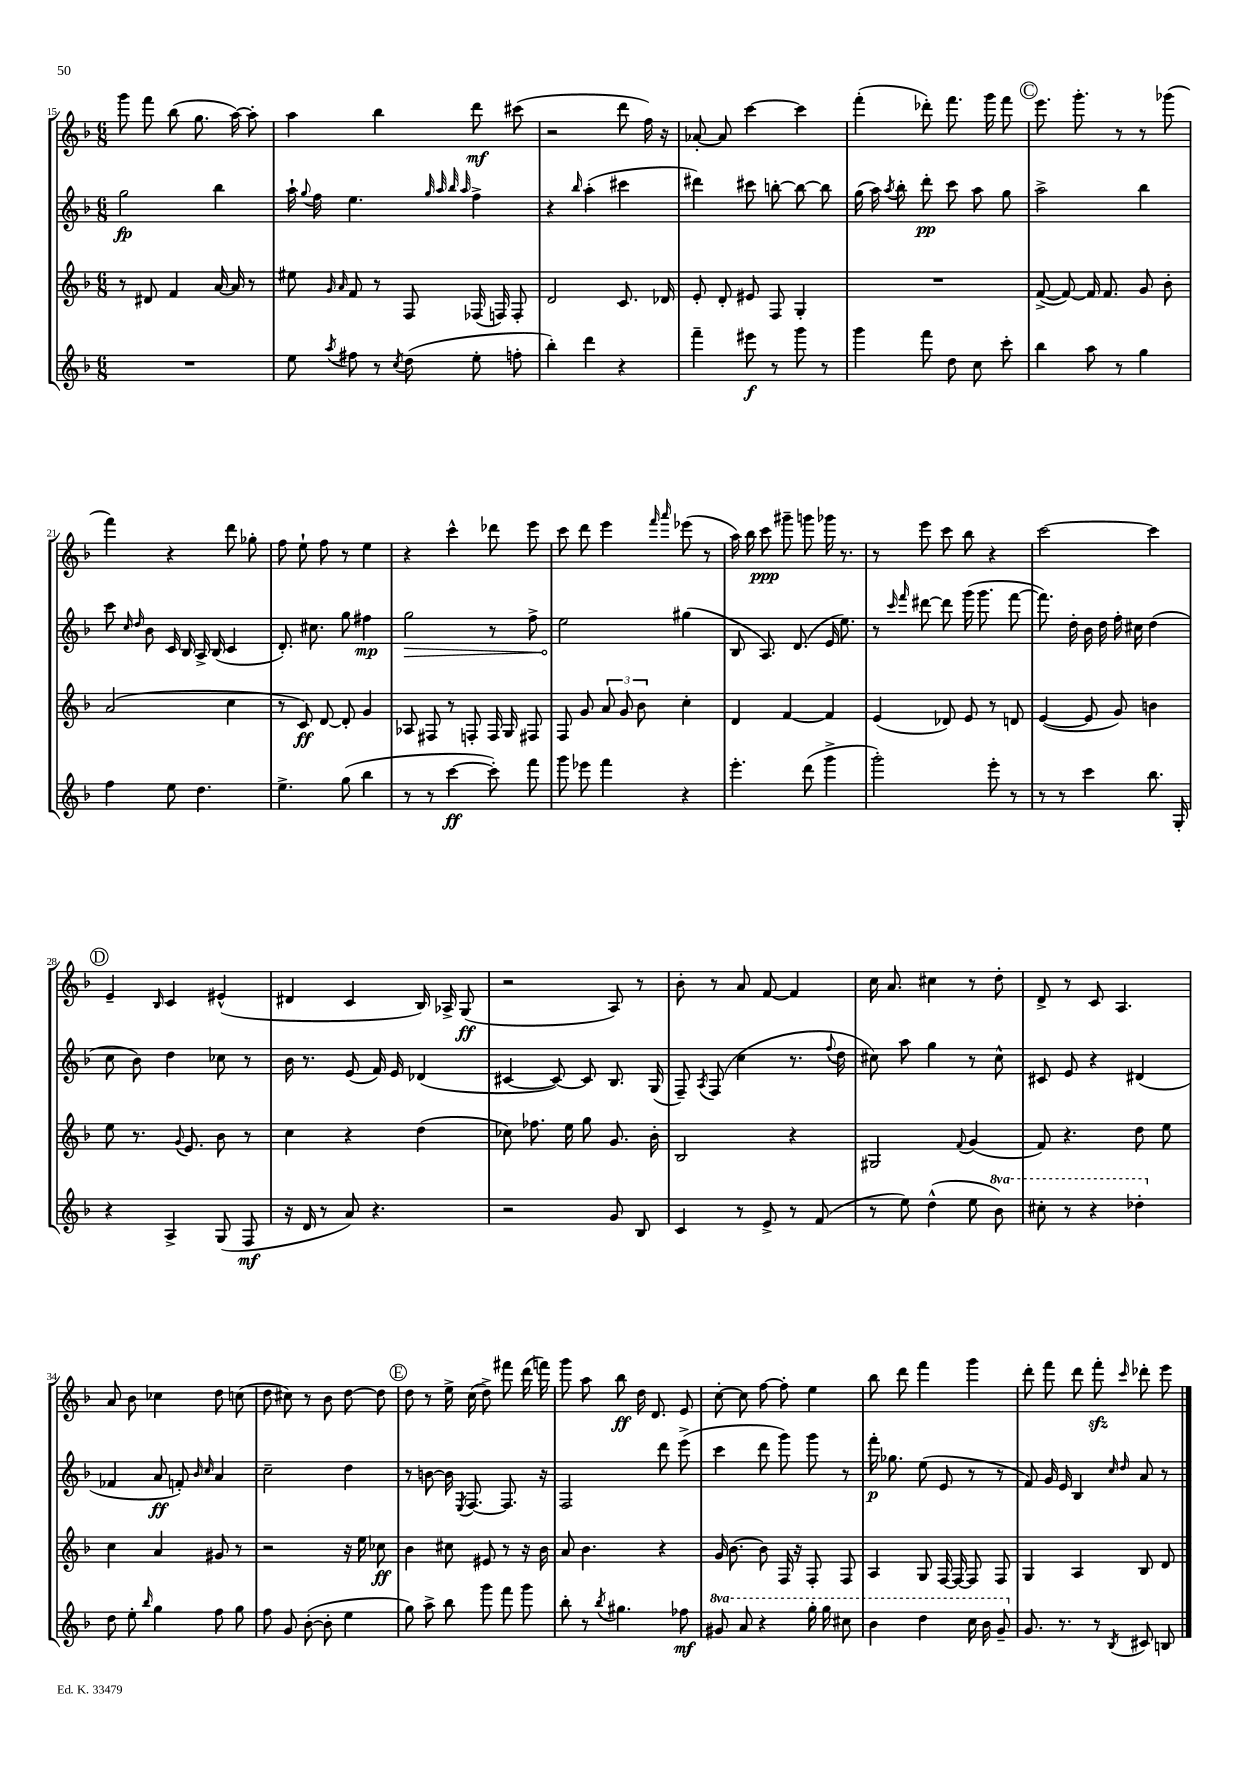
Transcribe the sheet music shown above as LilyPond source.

<<
\new StaffGroup <<
\new Staff = "s0" {
    \clef treble \key f \major \numericTimeSignature \time 6/8
    \autoBeamOff g'''8 f'''8 bes''8( g''8. a''16~) a''8-. |
    a''4 bes''4 d'''8\mf cis'''8( |
    r2 d'''8 f''16) r16 |
    aes'8~-. aes'8 c'''4~ c'''4 |
    f'''4-.( des'''8-.) f'''8. g'''16 f'''8 |
    \mark \markup { \circle "C" } e'''8. g'''8.-. r8 r8 ges'''8( |
    f'''4) r4 d'''8 ges''8-. |
    f''8 e''8-! f''8 r8 e''4 |
    r4 c'''4-^ des'''8 e'''8 |
    c'''8 d'''8 e'''4 \grace { f'''16 a'''16 } ees'''8( r8 |
    a''16) bes''16 c'''8\ppp gis'''8-- g'''8 ges'''16 r8. |
    r8 e'''8 c'''8 bes''8 r4 |
    c'''2~ c'''4 |
    \mark \markup { \circle "D" } e'4-- \grace { bes16 } c'4 eis'4-^( |
    dis'4 c'4 bes16) aes16-> g8\ff( |
    r2 a8) r8 |
    bes'8-. r8 a'8 f'8~ f'4 |
    c''16 a'8. cis''4 r8 d''8-. |
    d'8-> r8 c'8 a4. |
    a'8 bes'8 ces''4 d''8 c''8( |
    d''8 cis''8) r8 bes'8 d''8~ d''8 |
    \mark \markup { \circle "E" } d''8 r8 e''16-> c''16( d''8->) fis'''8 d'''16( f'''16) |
    g'''8 a''8 bes''8\ff d''16 d'8. e'8 |
    c''8~-. c''8 f''8~ f''8-. e''4 |
    bes''8 d'''8 f'''4 g'''4 |
    d'''8-. f'''8 d'''8 f'''8-.\sfz \grace { c'''16 } des'''8-. e'''8 \bar "|." |
}
\new Staff = "s1" {
    \clef treble \key f \major \numericTimeSignature \time 6/8
    \autoBeamOff g''2\fp bes''4 |
    a''16-! \appoggiatura { g''8 } f''16 e''4. \grace { g''32 a''32 bes''32 a''32 } f''4-> |
    r4 \grace { bes''16 } a''4-.( cis'''4 |
    dis'''4) cis'''8 b''8~-. b''8~ b''8 |
    g''16( a''16) \acciaccatura { a''8 } bes''8-. d'''8-.\pp c'''8 a''8 g''8 |
    \mark \markup { \circle "C" } a''2-> bes''4 |
    c'''8 \grace { c''16 d''16 } bes'8 c'16 bes16 a16-> bes16( c'4 |
    d'8.-.) cis''8. g''8 fis''4\mp |
    \once \override Hairpin.circled-tip = ##t g''2\> r8 f''8-> |
    e''2\! gis''4( |
    bes8 a8.) d'8.( e'16 e''8.) |
    r8 \grace { c'''16 f'''16 } dis'''8~ dis'''8 g'''16( g'''8. f'''8~ |
    f'''8.) d''16-. bes'16 d''16 f''16-. cis''16 d''4( |
    \mark \markup { \circle "D" } c''8 bes'8) d''4 ces''8 r8 |
    bes'16 r8. e'8( f'16) e'16 des'4( |
    cis'4~ cis'8~) cis'8 bes8. g16( |
    f8--) \acciaccatura { a8 } f8( c''4 r8. \appoggiatura { f''8 } d''16 |
    cis''8) a''8 g''4 r8 cis''8-^ |
    cis'8 e'8 r4 dis'4( |
    fes'4 a'8\ff f'8-.) \grace { bes'16 c''16 } a'4 |
    c''2-- d''4 |
    \mark \markup { \circle "E" } r8 b'8~ b'16 \acciaccatura { e8 } f8.~ f8. r16 |
    f2 d'''8 e'''8->( |
    c'''4 d'''8 g'''8) g'''8 r8 |
    f'''16-.\p ges''8. e''8( e'8 r8 r8 |
    f'8) g'16 e'16 bes4 \grace { c''16 d''16 } a'8 r8 \bar "|." |
}
\new Staff = "s2" {
    \clef treble \key f \major \numericTimeSignature \time 6/8
    \autoBeamOff r8 dis'8 f'4 a'16~ a'16 r8 |
    eis''8 \grace { g'16 a'16 } f'8 r8 f8 fes16( f16) f8-. |
    d'2 c'8. des'16 |
    e'8-. d'8-. eis'8 f8 g4-. |
    R2. |
    \mark \markup { \circle "C" } f'8~->( f'8~) f'16 f'8. g'8 bes'8-. |
    a'2( c''4 |
    r8 c'8\ff) d'8~ d'8-. g'4 |
    aes8 fis8 r8 f8-. f16 g16 fis8 |
    f8 g'8 \tuplet 3/2 { a'8 g'8 bes'8 } c''4-. |
    d'4 f'4~ f'4 |
    e'4( des'8) e'8 r8 d'8 |
    e'4~( e'8 g'8) b'4 |
    \mark \markup { \circle "D" } e''8 r8. \appoggiatura { g'8 } e'8. bes'8 r8 |
    c''4 r4 d''4( |
    ces''8) fes''8. e''16 g''8 g'8. bes'16-. |
    bes2 r4 |
    gis2 \appoggiatura { f'8 } g'4( |
    f'8) r4. d''8 e''8 |
    c''4 a'4 gis'8 r8 |
    r2 r16 e''16 ces''8\ff |
    \mark \markup { \circle "E" } bes'4 cis''8 eis'8 r8 r16 bes'16 |
    a'8 bes'4. r4 |
    g'16 bes'8.~ bes'8 f16 r16 f8-. f8 |
    a4 g8 f16~ f16~ f8 f8 |
    g4 a4 bes8 d'8 \bar "|." |
}
\new Staff = "s3" {
    \clef treble \key f \major \numericTimeSignature \time 6/8 \set Staff.ottavationMarkups = #ottavation-simple-ordinals
    \autoBeamOff R2. |
    e''8 \acciaccatura { a''8 } fis''8 r8 \acciaccatura { c''8 } d''8( e''8-. f''8-. |
    bes''4-.) d'''4 r4 |
    f'''4-- eis'''8\f r8 g'''8 r8 |
    g'''4 f'''8 d''8 c''8 c'''8-. |
    \mark \markup { \circle "C" } bes''4 a''8 r8 g''4 |
    f''4 e''8 d''4. |
    e''4.-> g''8( bes''4 |
    r8 r8 c'''4~\ff c'''8-.) f'''8 |
    g'''8 ees'''8 f'''4 r4 |
    e'''4.-. d'''8( g'''4-> |
    g'''2-.) e'''8-. r8 |
    r8 r8 c'''4 bes''8. g16-. |
    \mark \markup { \circle "D" } r4 a4-> g8( f8\mf |
    r16 d'16 r8 a'8) r4. |
    r2 g'8 bes8 |
    c'4 r8 e'8-> r8 f'8( |
    r8 e''8) d''4-^( e''8 \ottava #1 bes''8) |
    cis'''8-. r8 r4 des'''4-. \ottava #0 |
    d''8 e''8-. \grace { bes''16 } g''4 f''8 g''8 |
    f''8 g'8 bes'8~-.( bes'8-. e''4 |
    \mark \markup { \circle "E" } g''8) a''8-> bes''8 g'''8 f'''8 g'''8 |
    bes''8-. r8 \acciaccatura { bes''8 } gis''4. fes''8\mf |
    \ottava #1 gis''8 a''8 r4 g'''16-. g'''16 cis'''8 |
    bes''4 d'''4 c'''16 bes''16 g''8-- \ottava #0 |
    g'8. r8. r8 \acciaccatura { bes8 } cis'8 b8 \bar "|." |
}
>>
>>
\layout { \context { \Score currentBarNumber = #15 } }
